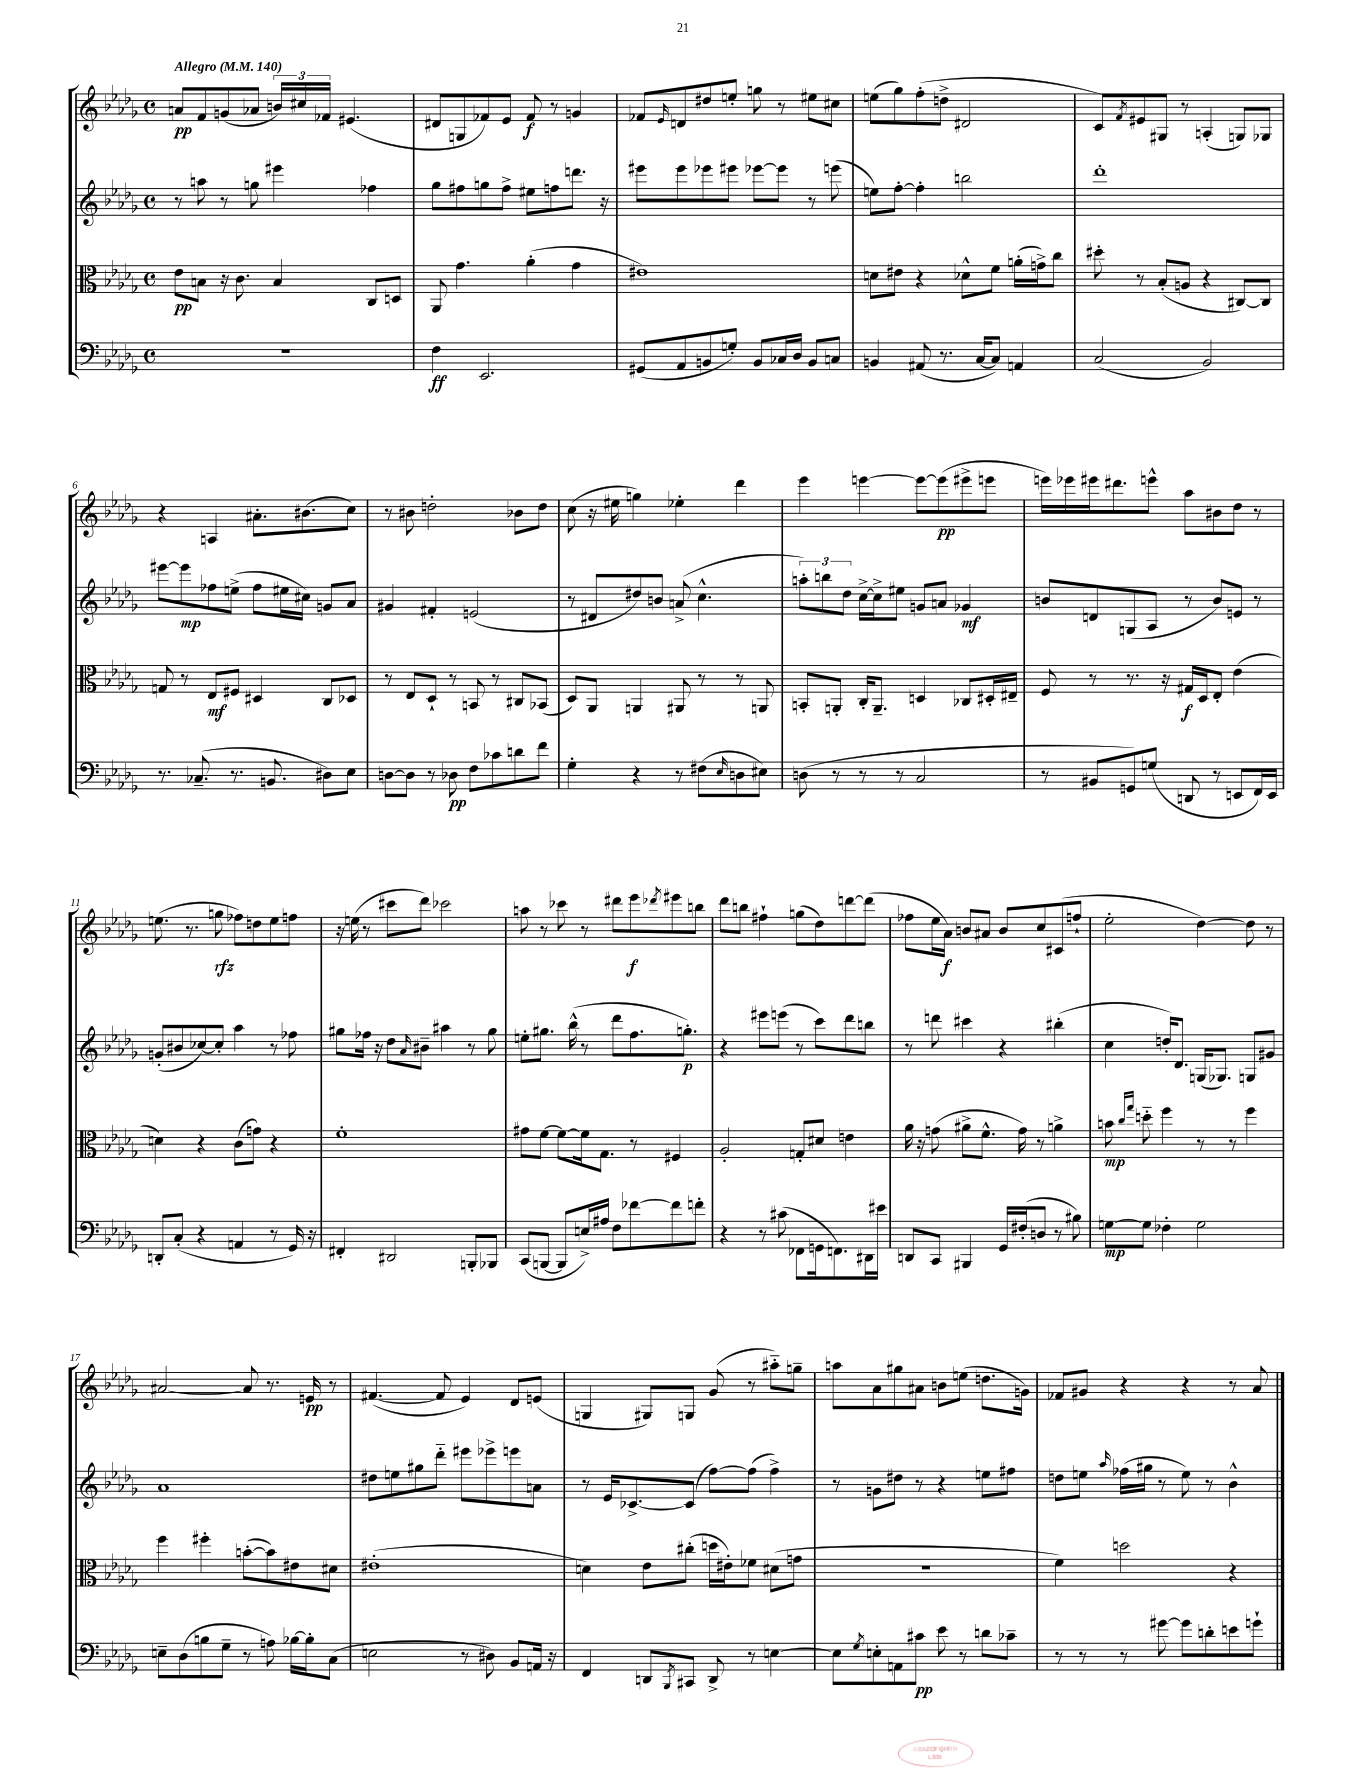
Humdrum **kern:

**kern	**kern	**kern	**kern
*staff4	*staff3	*staff2	*staff1
*clefF4	*clefC3	*clefG2	*clefG2
*k[b-e-a-d-g-]	*k[b-e-a-d-g-]	*k[b-e-a-d-g-]	*k[b-e-a-d-g-]
*M4/4	*M4/4	*M4/4	*M4/4
*met(c)	*met(c)	*met(c)	*met(c)
*MM140	*MM140	*MM140	*MM140
1r	8e-	8r	8a
.	8B	8aa	8f
.	16r	8r	(8g
.	8.c	.	.
.	.	8gg	8a-
.	4B	4eee#	24b)
.	.	.	24cc#
.	.	.	24f-
.	.	.	(4.e#
.	8C	4ff-	.
.	8D	.	.
=	=	=	=
4F	8AA-	8gg-	8d#
.	4.g-	8ff#	8G
2.EE-	.	8gg	8f-)
.	.	8ff#^	8e-
.	(4a-'	8ee#	8f-
.	.	8ff	8r
.	4g-	8.ddd	4g
.	.	16r	.
=	=	=	=
(8GG#	1e#)	8eee#	8f-
.	.	.	16qqe-
8AA-	.	8eee#	8d
8BB	.	8eee-	8dd#
8G')	.	8eee#	8ee'
8BB	.	[8eee-	8gg
16C-	.	8eee-]	8r
16D-	.	.	.
8BB	.	8r	8ee#
8C	.	(8eee	8cc#
=	=	=	=
4BB	8d	8ee)	(8ee
.	8e#	[8ff'	8gg-)
(8AA#	4r	4ff']	(8ff'
8.r	.	.	8dd^
.	8d-^^	2bb	2d#
[16C	.	.	.
8C])	8f	.	.
4AA	(16a'	.	.
.	16g^)	.	.
.	8cc	.	.
=	=	=	=
(2C	8dd#'	1ddd-'	8c)
.	.	.	8qf
.	8r	.	8e#
.	(8B-'	.	8G#
.	8A	.	8r
2BB-)	4r	.	(4A'
.	[8C#)	.	8G)
.	8C#]	.	8G-
=	=	=	=
8.r	8G	[8eee#	4r
.	8r	8eee#]	.
(8.C-~	.	.	.
.	8E-	8ff-	4A
8.r	8F#	(8ee^	.
.	4D#	8ff-	8.a#'
8.BB	.	.	.
.	.	16ee#	.
.	.	16cc#)	(8.b#
8D#)	8C	8g	.
8E-	8D-	8a-	8cc)
=	=	=	=
[8D	8r	4g#	8r
8D]	8E-	.	8b#
8r	8D-`	4f#'	2dd'
8D-	8r	.	.
8F	8BB	(2e	.
8c-	8r	.	.
8d	8C#	.	8b-
8f	(8BB-	.	8dd
=	=	=	=
4G-'	8D-)	8r	(8cc
.	8AA-	8d#	16r
.	.	.	16ee#
4r	4AA	8dd#)	4gg)
.	.	8b	.
8r	8AA#	(8a^	4ee-'
(8F#	8r	4.cc^^	.
16qqE-	.	.	.
8D	8r	.	4ddd-
8E#)	8AA	.	.
=	=	=	=
(8D	8BB'	12aa')	4eee-
.	.	12bb	.
8r	8AA'	.	.
.	.	12dd-	.
8r	16C'	[16cc^	[4eee
.	8.AA~	16cc^]	.
8r	.	8ee#	.
2C	4D	8g	8eee_
.	.	8a	(8eee]
.	8C-	4g-	8eee#^
.	16D#'	.	8eee
.	16E#~	.	.
=	=	=	=
8r	8F	8b	16eee)
.	.	.	16eee-
8BB#	8r	8d	16eee#
.	.	.	8.ddd#
8GG)	8.r	(8G	.
(8G	.	8A-	8eee^^
.	16r	.	.
8DD	16G#	8r	8aa-
.	16D-	.	.
8r	8E-'	8b)	8b#
8EE	(4e-	8e	8dd-
16FF)	.	8r	8r
16EE	.	.	.
=	=	=	=
8DD'	4d)	(8g'	(8.ee
(8C'	.	8b#	.
.	.	.	8.r
4r	4r	[8cc-)	.
.	.	8cc-']	8gg
4AA	(8c	4aa-	8ff-)
.	8g)	.	8dd
8r	4r	8r	8ee
16GG-)	.	8ff-	8ff
16r	.	.	.
=	=	=	=
4FF#'	1f'	8gg#	16r
.	.	.	(16ee
.	.	16ff-	8r
.	.	16r	.
2DD#	.	8dd-	8ccc#
.	.	16qqa-	.
.	.	8b#~	8ddd-)
.	.	4aa#	2ccc-
8BBB'	.	8r	.
8BBB-	.	8gg#	.
=	=	=	=
(8CC	8g#	8ee'	8aa
[8BBB	[8f	8.gg#	8r
8BBB]	8f_	.	8ccc-
.	.	(16bb-^^	.
16E^)	16f]	8r	8r
16A#	8.G-	.	.
8F	.	8ddd-	8ddd#
[8f-	8r	8.ff	8eee-
.	.	.	8qddd-
8f-]	4F#	.	8eee#
.	.	8.gg')	.
8f'	.	.	8bb
=	=	=	=
4r	2A-'	4r	8ddd-
.	.	.	8bb
8r	.	8eee#	4ff#`
(8c#	.	(8eee	.
8FF-	8G'	8r	(8gg
16GG	8d#	8ccc)	8dd-)
8.FF)	.	.	.
.	4e	8ddd-	[8ddd
16DD#	.	8bb	(8ddd]
16e#	.	.	.
=	=	=	=
8DD	16a-	8r	8ff-
.	16r	.	.
8CC	(8g	8ddd	16ee-
.	.	.	16a-)
4BBB#	8a#^	4ccc#	8b
.	8.f^^	.	8a#
16GG-	.	4r	8b
(16F#'	16g)	.	.
8D	8r	.	8cc
8r	4a^	(4bb#'	(8c#
8B#)	.	.	8ff`
=	=	=	=
[8G	8b	4cc	2ee-'
.	16qqcc	.	.
.	16qqgg-	.	.
8G]	8dd'~	.	.
4F-'	4ff	16dd')	.
.	.	8.d-	.
2G	8r	(16G	[4dd-)
.	.	8.G-)	.
.	8r	.	.
.	4ff	8G	8dd-]
.	.	8g#	8r
=	=	=	=
8E~	4ff	1a-	[2a#
(8D-	.	.	.
8B	4ff#'	.	.
8G-~	.	.	.
8r	([8b'	.	8a#]
8A)	8b])	.	8.r
[16B-	8e#	.	.
16B-']	.	.	16e
(8C	8d#	.	8r
=	=	=	=
2E	(1e#'	8dd#	([4.f#
.	.	8ee	.
.	.	8gg#	.
.	.	8ddd-'~	8f#]
8r	.	8eee#	4e-)
8D#)	.	8eee-^	.
8BB-	.	8eee	8d-
16AA	.	8a	(8e
16r	.	.	.
=	=	=	=
4FF	4d)	8r	4G
.	.	16e-	.
.	.	[8.c-^	.
8DD	8e-	.	8G#)
8qBBB-	.	.	.
8CC#	(8cc#'	(8c-]	8G
8DD^	16dd	[8ff)	(8g-
.	16e#')	.	.
8r	8f-	(8ff]	8r
[4E	(8d#	4ff^)	8aa#'~)
.	8g	.	8gg~
=	=	=	=
8E]	1r	8r	8aa
8qG-	.	.	.
8E'	.	8g	8a-
8AA	.	8dd#	8gg#
8c#	.	8r	8a#
8e-	.	4r	8b
8r	.	.	(8ee
8d	.	8ee	8.dd
8c-~	.	8ff#	.
.	.	.	16g)
=	=	=	=
8r	4f)	8dd	8f-
8r	.	8ee	8g#
.	.	16qqaa-	.
8r	2dd	(16ff-	4r
.	.	16gg#	.
[8g#	.	8r	.
8g#]	.	8ee)	4r
8d'	.	8r	.
8e	4r	4b-^^	8r
8g`	.	.	8a-
==	==	==	==
*-	*-	*-	*-
